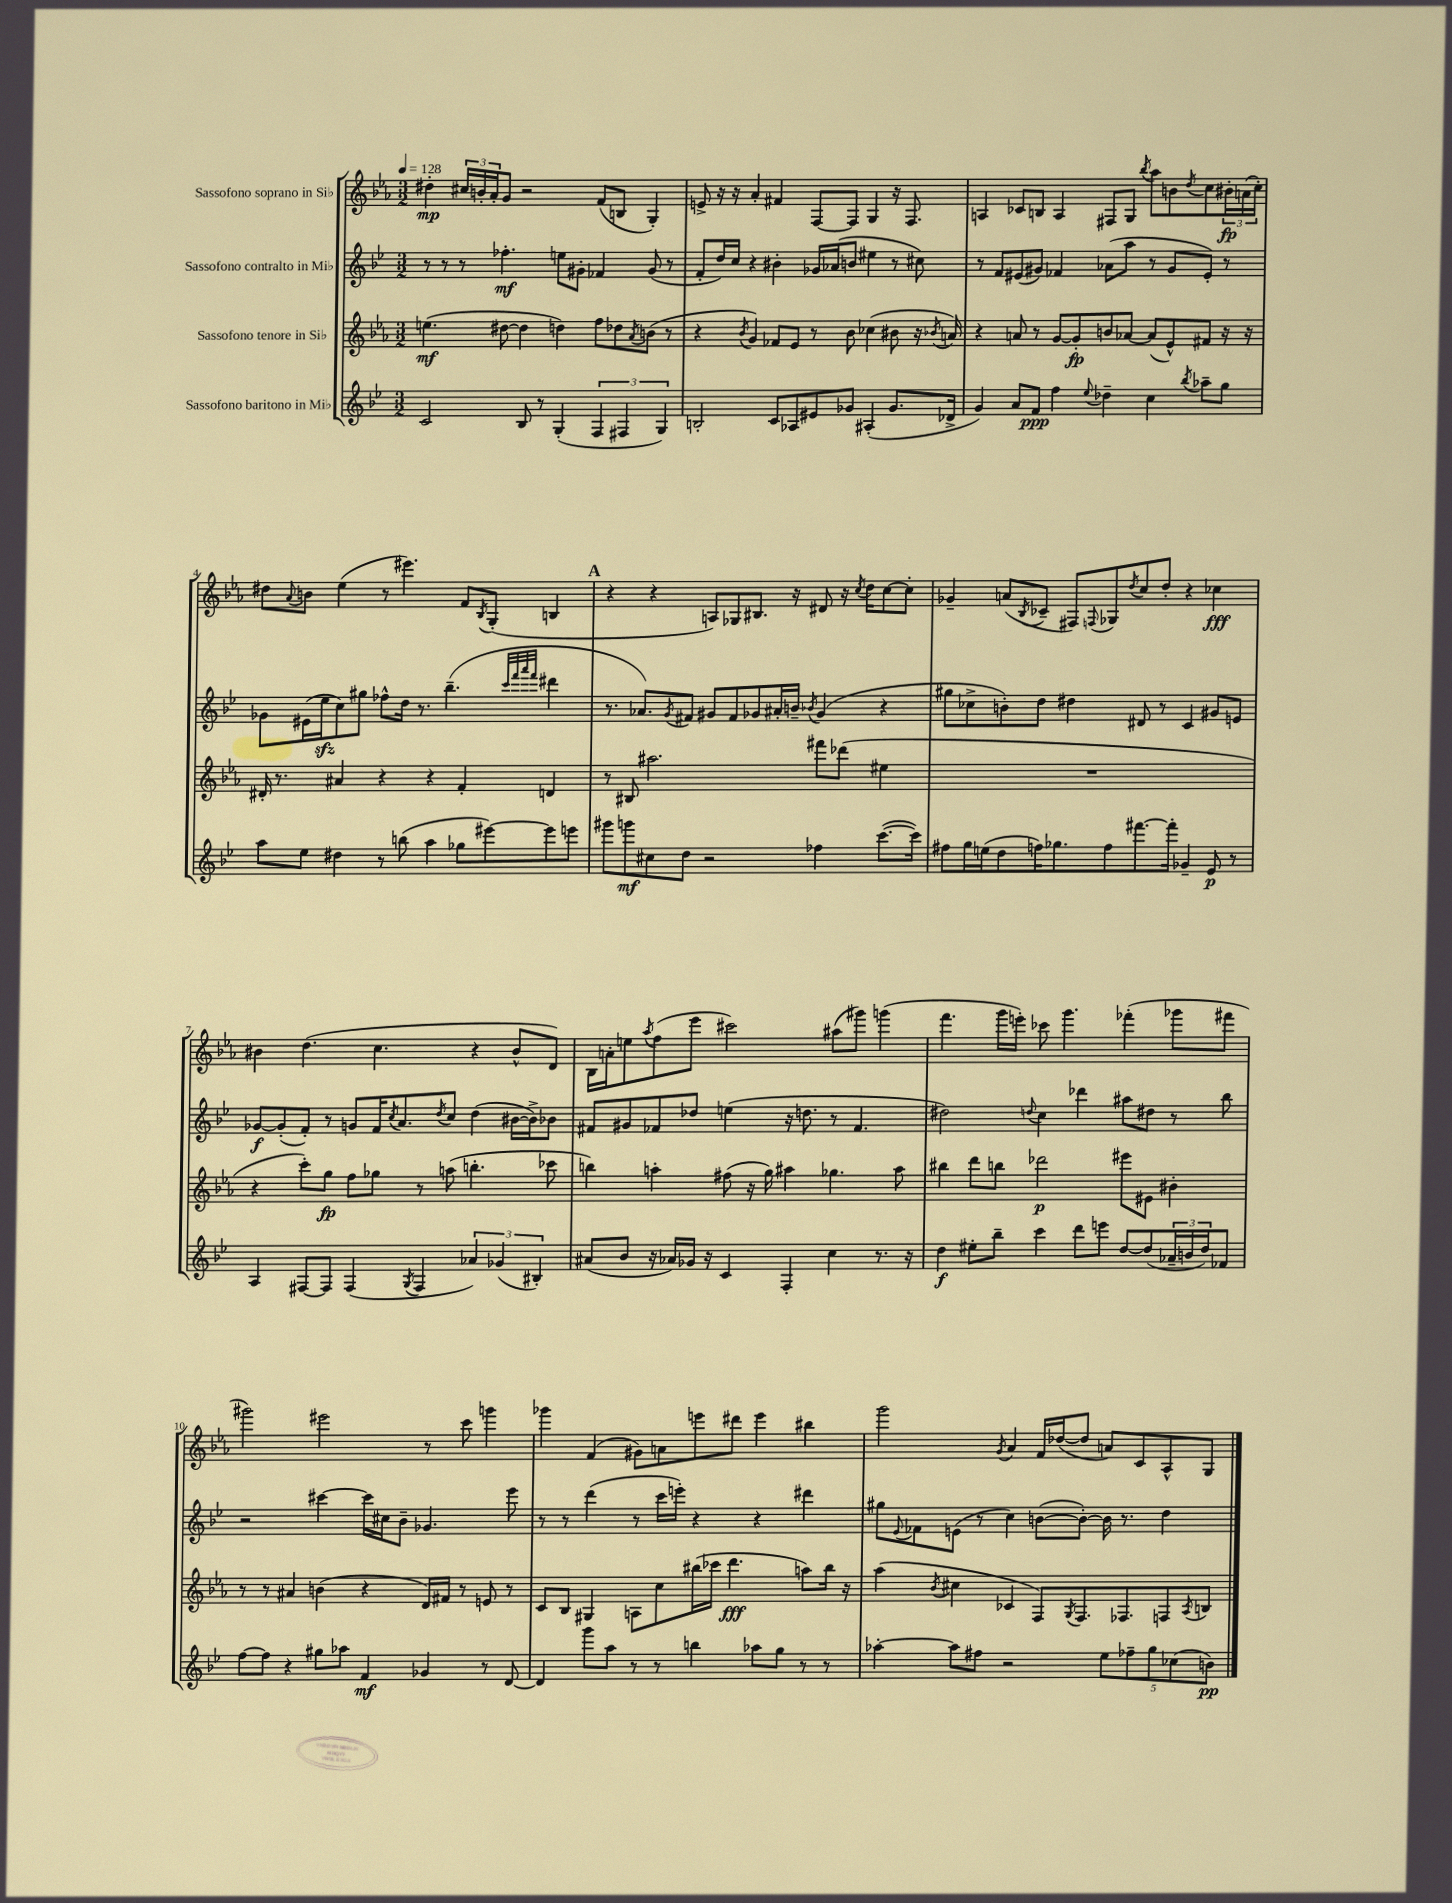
<<
\new StaffGroup <<
\new Staff = "s0" \with { instrumentName = "Sassofono soprano in Sib" } {
    \clef treble \key ees \major \numericTimeSignature \time 3/2 \tempo 4 = 128
    dis''4-.\mp \tuplet 3/2 { cis''16 b'16-. aes'16-. } g'8 r2 f'8( b8 g4-.) |
    e'8-> r16 r16 aes'4-. fis'4 f8~ f8 g4 r16 f8. |
    a4 ces'8 b8 a4 fis8 g8 \acciaccatura { bes''8 } aes''8 b'8 \acciaccatura { d''8 } c''8 \tuplet 3/2 { bis'16-.\fp a'16( c''16-.) } |
    dis''8 \appoggiatura { aes'8 } b'8 ees''4( r8 eis'''4.) f'8 \acciaccatura { bes8 } g8-.( b4 |
    \mark \markup { \bold "A" } r4 r4 a8) ges8 bis8. r16 dis'8 r16 \acciaccatura { c''8 } d''16 c''8~ c''8-. |
    ges'4-- a'8( \acciaccatura { bes8 } ces'8-- fis8) \appoggiatura { f8 } ges8 \acciaccatura { d''8 } c''8 d''8-. r4 ces''4\fff |
    bis'4 d''4.( c''4. r4 bis'8-^ d'8) |
    bes16 a'16-. e''8 \acciaccatura { aes''8 } f''8( ees'''8 cis'''2) ais''8( gis'''8) g'''4( |
    f'''4. g'''16 e'''16-.) ces'''8 g'''4. fes'''4-.( ges'''8 fis'''8 |
    gis'''2) eis'''2 r8 c'''8 g'''4 |
    ges'''4 f'4( gis'8) a'8 e'''8 dis'''8 e'''4 bis''4 |
    g'''2 \acciaccatura { g'8 } aes'4 f'16 des''16~( des''8 a'8) c'8 aes8-^ g8 \bar "|." |
}
\new Staff = "s1" \with { instrumentName = "Sassofono contralto in Mib" } {
    \clef treble \key bes \major \numericTimeSignature \time 3/2
    r8 r8 r8 fes''4.-.\mf e''8 gis'8-. fes'4 gis'8( r8 |
    f'8-. d''16) c''16 r4 bis'4-. ges'16 aes'16( b'8 eis''4 r8 cis''8) |
    r8 f'8 eis'8( gis'8) fes'4 aes'8( a''8 r8 gis'8 eis'8-.) r8 |
    ges'8 eis'16( ees''16\sfz c''8) gis''8 fes''8-^ d''16 r8. bes''4.--( \grace { c'''32 f'''32 a'''32 f'''32 } dis'''4 |
    \mark \markup { \bold "A" } r8. aes'8.) \acciaccatura { g'8 } fis'8 gis'8 fis'8 ges'8 ais'16-. b'16-- \acciaccatura { bes'8 } ges'4( r4 |
    gis''8 ces''8-> b'8-.) d''8 dis''4 dis'8 r8 c'4 gis'8 e'8 |
    ges'8~\f ges'8-.( f'8-.) r8 g'8 f'16 \acciaccatura { c''8 } a'8. \acciaccatura { d''8 } c''8 d''4( bis'16~ bis'16->) bes'8 |
    fis'8 gis'8 fes'8 des''8 e''4( r16 d''8. r8 fes'4. |
    dis''2) \appoggiatura { d''8 } c''4 des'''4 ais''8 dis''8 r8 bes''8 |
    r2 cis'''4~ cis'''16 cis''16 bes'8-- ges'4. ees'''8 |
    r8 r8 d'''4( r8 c'''16 e'''16-.) r4 r4 dis'''4 |
    gis''8 \appoggiatura { ees'8 } fes'8 e'8( r8 c''4) b'8~( b'8~-.) b'16 r8. d''4 \bar "|." |
}
\new Staff = "s2" \with { instrumentName = "Sassofono tenore in Sib" } {
    \clef treble \key ees \major \numericTimeSignature \time 3/2
    e''4.\mf( dis''8~ dis''4 d''4) f''8 des''8 \acciaccatura { aes'8 } b'8( r8 |
    r4 \acciaccatura { bes'8 } g'4) fes'8 ees'8 r8 bes'8 ces''4( bis'8 r16 \acciaccatura { bes'8 } a'16) |
    r4 a'8 r8 g'8~ g'8-.\fp b'8 aes'8~ aes'8( ees'8-^) fis'8 r16 r16 |
    dis'16-. r8. ais'4 r4 r4 f'4-. d'4 |
    \mark \markup { \bold "A" } r8 bis8 ais''2. fis'''8 des'''8( eis''4 |
    R1. |
    r4 c'''8-.) g''8\fp f''8 ges''8 r8 a''8( b''4.-. ces'''8 |
    b''4) a''4-. fis''8( r16 g''16) ais''4 ges''4. ais''8 |
    bis''4 d'''8 b''8 des'''2\p eis'''8 eis'8 bis'4-. |
    r8 r8 ais'4 b'4( r4 d'16) fis'16 r8 e'8 r8 |
    c'8 bes8 gis4 a8 c''8 bis''16( ces'''16 d'''4.\fff a''8) bis''16 r16 |
    aes''4( \acciaccatura { bes'8 } cis''4 ces'4 f8) \acciaccatura { g8 } f8. fes8. f8 \acciaccatura { aes8 } b8 \bar "|." |
}
\new Staff = "s3" \with { instrumentName = "Sassofono baritono in Mib" } {
    \clef treble \key bes \major \numericTimeSignature \time 3/2
    c'2 bes8 r8 g4-.( \tuplet 3/2 { f4 fis4 g4) } |
    b2-. c'8 aes8 eis'8 ges'8 ais4-.( ges'8. des'16-> |
    g'4) a'8 f'8\ppp f''4 \appoggiatura { ees''8 } des''4-- c''4 \acciaccatura { bes''8 } aes''8-- g''8 |
    a''8 ees''8 dis''4 r8 b''8( a''4 ges''8 eis'''8~) eis'''8 e'''8 |
    \mark \markup { \bold "A" } gis'''8 g'''8\mf cis''8 d''8 r2 fes''4 c'''8.~( c'''16) |
    fis''8 g''16 e''16( d''8 f''16) ges''8. f''8 fis'''8.~ fis'''16-. ges'4-- ees'8\p r8 |
    a4 fis8~ fis8 fis4( \acciaccatura { g8 } fis4 \tuplet 3/2 { aes'4) ges'4( bis4-.) } |
    ais'8( bes'8 r16 aes'16) ges'16 r16 c'4 f4-. c''4 r8. r16 |
    d''4\f eis''8-. bes''8-- c'''4 d'''8 e'''8 d''8~ d''8( \tuplet 3/2 { aes'16-- b'16 d''16) } fes'8 |
    f''8~ f''8 r4 gis''8 aes''8 f'4\mf ges'4 r8 d'8~ |
    d'4 g'''8 a''8 r8 r8 b''4 aes''8 g''8 r8 r8 |
    aes''4~-. aes''8 fis''8 r2 \tuplet 5/4 { ees''8 fes''8-- g''8 ces''8( b'8\pp) } \bar "|." |
}
>>
>>
